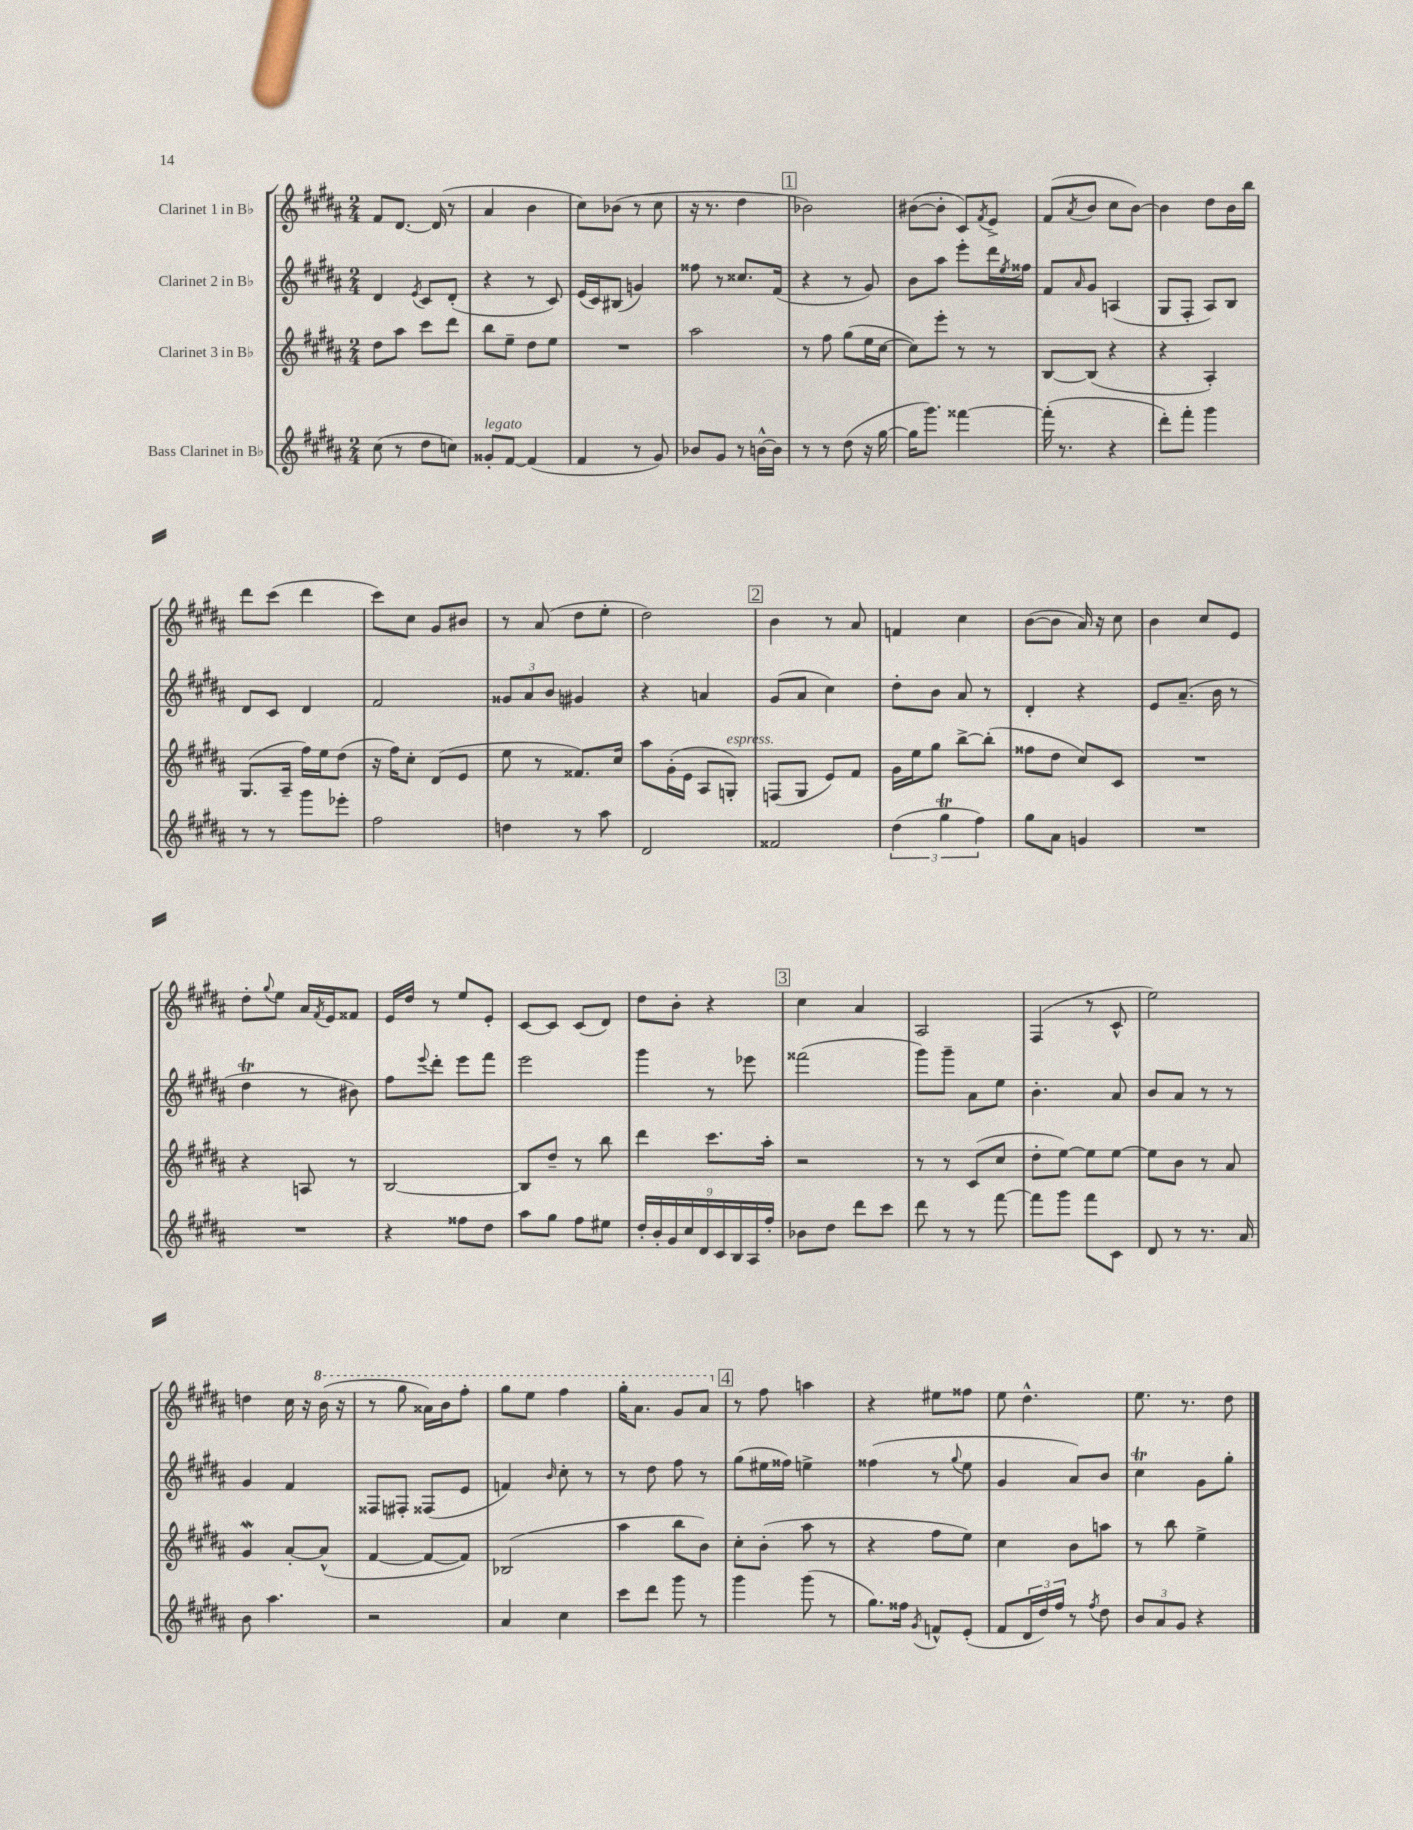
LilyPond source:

<<
\new StaffGroup <<
\new Staff = "s0" \with { instrumentName = "Clarinet 1 in Bb" } {
    \clef treble \key b \major \numericTimeSignature \time 2/4
    fis'8 dis'8.~ dis'16( r8 |
    ais'4 b'4 |
    cis''8) bes'8( r8 cis''8 |
    r16 r8. dis''4 |
    \mark \markup { \box "1" } bes'2) |
    bis'8~( bis'8-. cis'8) \acciaccatura { fis'8 } e'8-> |
    fis'8( \acciaccatura { ais'8 } b'8 cis''8 b'8~) |
    b'4 dis''8 b'16 b''16 |
    dis'''8 cis'''8( dis'''4 |
    cis'''8) cis''8 gis'8 bis'8 |
    r8 ais'8( dis''8 e''8-. |
    dis''2) |
    \mark \markup { \box "2" } b'4 r8 ais'8 |
    f'4 cis''4 |
    b'8~( b'8 ais'16) r16 cis''8 |
    b'4 cis''8 e'8 |
    dis''8-. \appoggiatura { gis''8 } e''8 ais'16 \acciaccatura { fis'8 } e'16 fisis'8 |
    e'16 dis''16 r8 e''8 e'8-. |
    cis'8~ cis'8 cis'8( dis'8) |
    dis''8 b'8-. r4 |
    \mark \markup { \box "3" } cis''4 ais'4 |
    ais2 |
    fis4( r8 cis'8-^ |
    e''2) |
    d''4 cis''16 r16 \ottava #1 b''16( r16 |
    r8 gis'''8 aisis''16) b''16 fis'''8-. |
    gis'''8 e'''8 fis'''4 |
    gis'''16-. ais''8. gis''8 ais''8 \ottava #0 |
    \mark \markup { \box "4" } r8 fis''8 a''4 |
    r4 eis''8 fisis''8 |
    e''8 dis''4.-^ |
    e''8. r8. dis''8 \bar "|." |
}
\new Staff = "s1" \with { instrumentName = "Clarinet 2 in Bb" } {
    \clef treble \key b \major \numericTimeSignature \time 2/4
    dis'4 \acciaccatura { e'8 } cis'8 dis'8-.( |
    r4 r8 cis'8) |
    e'16( cis'16) bis8( g'4) |
    fisis''8 r8 cisis''8. fis'16( |
    \mark \markup { \box "1" } r4 r8 gis'8) |
    b'8 ais''8 e'''8-. dis'''16 \acciaccatura { e''8 } fisis''16 |
    fis'8 \grace { ais'16 } gis'8 a4( |
    gis8 fis8-. ais8) b8 |
    dis'8 cis'8 dis'4 |
    fis'2 |
    \tuplet 3/2 { gisis'8 ais'8 b'8 } gis'4 |
    r4 a'4 |
    \mark \markup { \box "2" } gis'8( ais'8 cis''4) |
    dis''8-. b'8 ais'8 r8 |
    dis'4-. r4 |
    e'8 ais'8.--( b'16 r8 |
    dis''4\trill r8 bis'8) |
    fis''8 \appoggiatura { e'''8 } dis'''8-. e'''8 fis'''8 |
    e'''2 |
    gis'''4 r8 ees'''8 |
    \mark \markup { \box "3" } fisis'''2( |
    gis'''8) gis'''8-- ais'8 e''8 |
    b'4.-. ais'8 |
    b'8 ais'8 r8 r8 |
    gis'4 fis'4 |
    fisis8 fis8-. fisis8( e'8 |
    f'4) \grace { b'16 } cis''8-. r8 |
    r8 dis''8 fis''8 r8 |
    \mark \markup { \box "4" } gis''8( eis''16 fisis''16) e''4-> |
    fisis''4( r8 \appoggiatura { gis''8 } e''8 |
    gis'4 ais'8) b'8 |
    cis''4\trill gis'8 gis''8-. \bar "|." |
}
\new Staff = "s2" \with { instrumentName = "Clarinet 3 in Bb" } {
    \clef treble \key b \major \numericTimeSignature \time 2/4
    dis''8 ais''8 cis'''8 dis'''8 |
    b''8 e''8-- dis''8 e''8 |
    R2 |
    ais''2 |
    \mark \markup { \box "1" } r8 fis''8 gis''8( e''16 cis''16~ |
    cis''8) e'''8-. r8 r8 |
    b8~ b8( r4 |
    r4 ais4-.) |
    gis8.( ais16-- fis''16) e''16 dis''8( |
    r16 fis''16) cis''8-. dis'8( e'8 |
    e''8 r8 fisis'8.) cis''16 |
    ais''8 gis'16-.( e'16 ais8 g8-.^\markup { \italic "espress." }) |
    \mark \markup { \box "2" } f8( gis8 e'8) fis'8 |
    gis'16 e''16 gis''8 b''8~-> b''8-.( |
    fisis''8 dis''8 cis''8) cis'8 |
    R2 |
    r4 a8 r8 |
    b2~ |
    b8 dis''8-- r8 b''8 |
    dis'''4 cis'''8. ais''16-. |
    \mark \markup { \box "3" } r2 |
    r8 r8 cis'8( cis''8 |
    dis''8-. e''8~) e''8 e''8~ |
    e''8 b'8 r8 ais'8 |
    gis'4\mordent ais'8~-. ais'8-^( |
    fis'4~ fis'8~ fis'8) |
    bes2( |
    ais''4 b''8 b'8) |
    \mark \markup { \box "4" } cis''8-. b'8-.( ais''8 r8 |
    r4 fis''8 e''8) |
    cis''4 b'8 a''8 |
    r8 b''8 e''4-> \bar "|." |
}
\new Staff = "s3" \with { instrumentName = "Bass Clarinet in Bb" } {
    \clef treble \key b \major \numericTimeSignature \time 2/4
    cis''8( r8 dis''8 c''8) |
    gisis'8-.^\markup { \italic "legato" } fis'8~ fis'4( |
    fis'4 r8 gis'8) |
    bes'8 gis'8 r8 b'16~-^ b'16 |
    \mark \markup { \box "1" } r8 r8 dis''8( r16 gis''16~ |
    gis''16 gis'''8.) fisis'''4~ |
    fisis'''16-.( r8. r4 |
    dis'''8-.) fis'''8-. gis'''4 |
    r8 r8 gis'''8 ees'''8-. |
    fis''2 |
    d''4 r8 ais''8 |
    dis'2 |
    \mark \markup { \box "2" } fisis'2 |
    \tuplet 3/2 { dis''4( gis''4\trill fis''4) } |
    gis''8 ais'8 g'4 |
    R2 |
    R2 |
    r4 fisis''8 dis''8 |
    ais''8 gis''8 fis''8 eis''8 |
    \tuplet 9/8 { dis''16-. b'16-. gis'16 cis''16 dis'16 cis'16 b16 ais16 fis''16-. } |
    \mark \markup { \box "3" } bes'8 dis''8 dis'''8 cis'''8 |
    dis'''8 r8 r8 fis'''8~ |
    fis'''8 gis'''8 fis'''8 cis'8 |
    dis'8 r8 r8. ais'16 |
    b'8 ais''4. |
    r2 |
    ais'4 cis''4 |
    cis'''8 dis'''8 gis'''8 r8 |
    \mark \markup { \box "4" } gis'''4 gis'''8( r8 |
    gis''8.) fisis''16 \acciaccatura { gis'8 } f'8-^ e'8-.( |
    fis'8 \tuplet 3/2 { dis'16 dis''16) fis''16 } r8 \acciaccatura { fis''8 } dis''8 |
    \tuplet 3/2 { b'8 ais'8 gis'8 } r4 \bar "|." |
}
>>
>>
\layout { \context { \Score \remove "Bar_number_engraver" } }
